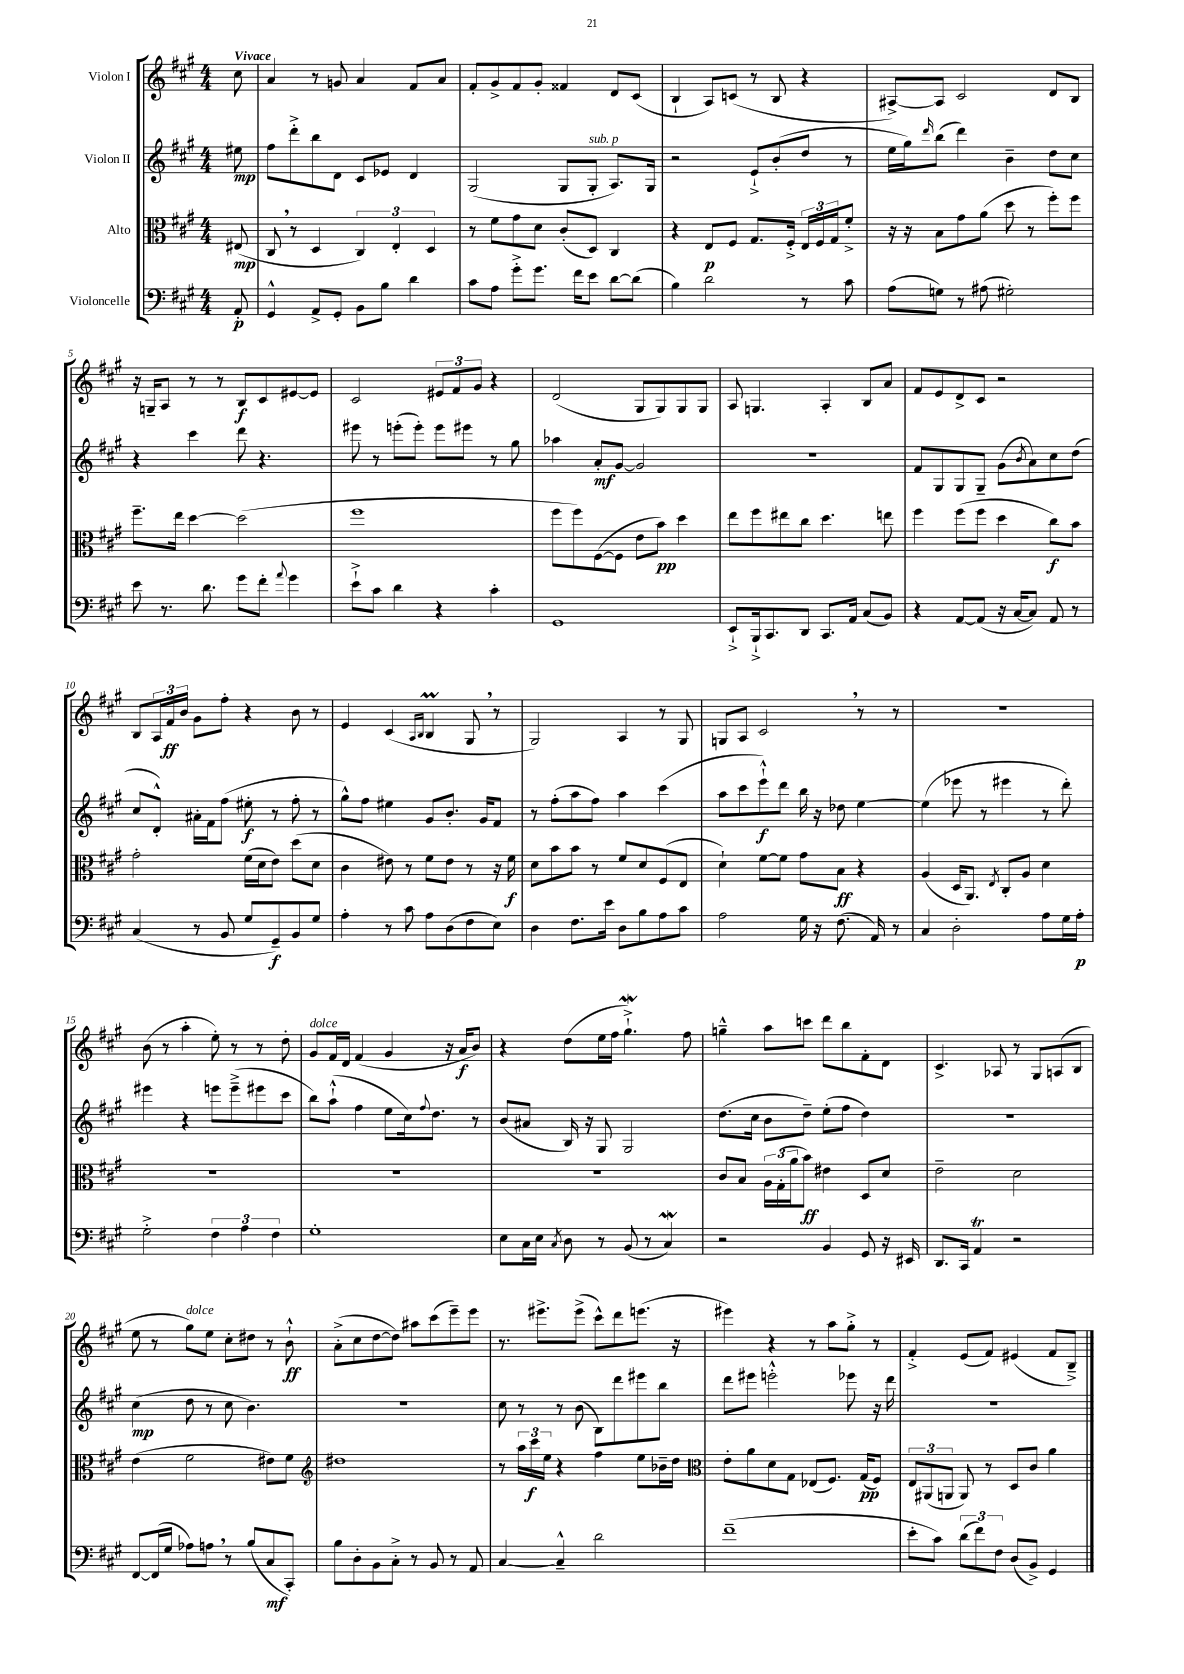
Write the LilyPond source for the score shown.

<<
\new StaffGroup <<
\new Staff = "s0" \with { instrumentName = "Violon I" } {
    \clef treble \key a \major \numericTimeSignature \time 4/4 \partial 8 \tempo "Vivace"
    cis''8 |
    a'4 r8 g'8 a'4 fis'8 a'8 |
    fis'8-. gis'8-> fis'8 gis'8-. fisis'4 d'8 cis'8( |
    b4-! a8) c'8( r8 b8 r4 |
    ais8~->) ais8 cis'2 d'8 b8 |
    r16 g16-- a8 r8 r8 b8\f cis'8 eis'8~ eis'8 |
    cis'2 \tuplet 3/2 { eis'8 fis'8 gis'8 } r4 |
    d'2( gis8 gis8) gis8 gis8 |
    a8 g4. a4-. b8 a'8 |
    fis'8 e'8 d'8-> cis'8 r2 |
    b8 \tuplet 3/2 { a16 fis'16\ff b'16 } gis'8 fis''8-. r4 b'8 r8 |
    e'4 cis'4( \grace { a16 b16 } b4\prall gis8 \breathe r8 |
    gis2) a4 r8 gis8 |
    g8 a8 cis'2 \breathe r8 r8 |
    R1 |
    b'8( r8 a''4-. e''8-.) r8 r8 d''8-. |
    gis'8^\markup { \italic "dolce" } fis'16 d'16 fis'4( gis'4 r16 a'16\f b'8) |
    r4 d''8( e''16 fis''16 gis''4.-!->\mordent) fis''8 |
    g''4---^ a''8 c'''8 d'''8 b''8 fis'8-. d'8 |
    cis'4.-> aes8 r8 gis8 a8( b8 |
    e''8 r8 gis''8^\markup { \italic "dolce" }) e''8 cis''8-. dis''8 r8 b'8-!-^\ff |
    a'8-.->( cis''8 d''8~ d''8) ais''8 cis'''8( e'''8--) e'''8 |
    r8. eis'''8.-> eis'''8->( cis'''8-^) d'''8 e'''8.( r16 |
    eis'''4) r4 r8 a''8 gis''8-.-> r8 |
    fis'4-.-> e'8( fis'8) eis'4( fis'8 b8--->) \bar "|." |
}
\new Staff = "s1" \with { instrumentName = "Violon II" } {
    \clef treble \key a \major \numericTimeSignature \time 4/4 \partial 8
    eis''8\mp |
    fis''8 d'''8-.-> b''8 d'8 cis'8 ees'8 d'4 |
    gis2( gis8 gis8-.^\markup { \italic "sub. p" } a8.) gis16 |
    r2 e'8-!-> b'8-.( d''8 r8 |
    e''16 gis''16) \grace { d'''16 } b''8( d'''4) b'4-- d''8 cis''8 |
    r4 cis'''4 d'''8 r4. |
    eis'''8 r8 e'''8-.( e'''8-.) e'''8 eis'''8 r8 gis''8 |
    aes''4 a'8-.\mf gis'8~ gis'2 |
    r1 |
    fis'8 gis8 gis8 gis8-- gis'8( \acciaccatura { b'8 } a'8) cis''8 d''8( |
    cis''8 d'8-.-^) ais'16-. fis'16 fis''8( eis''8-.\f r8 fis''8-. r8 |
    gis''8-^) fis''8 eis''4 gis'8 b'8.-. gis'16 fis'8 |
    r8 fis''8-.( a''8 fis''8) a''4 cis'''4( |
    a''8 cis'''8 e'''8-!-^\f) d'''8 b''16 r16 des''8 e''4~ |
    e''4( ees'''8 r8 eis'''4 r8 d'''8-.) |
    eis'''4 r4 e'''8 e'''8--->( eis'''8 cis'''8 |
    b''8) a''8-!-^( fis''4 e''8 cis''16) \appoggiatura { fis''8 } d''8. r8 |
    b'8( ais'8 b16) r16 gis8 gis2 |
    d''8.( cis''16 b'8 d''8--) e''8-.( fis''8 d''4) |
    R1 |
    cis''4\mp( d''8 r8 cis''8 b'4.) |
    R1 |
    cis''8 r8 r8 b'8( b8) d'''8 eis'''8 b''8 |
    d'''8 eis'''8 e'''2-.-^ ees'''8 r16 d'''16 |
    r1 \bar "|." |
}
\new Staff = "s2" \with { instrumentName = "Alto" } {
    \clef alto \key a \major \numericTimeSignature \time 4/4 \partial 8
    eis8\mp( |
    cis8 \breathe r8 d4 \tuplet 3/2 { cis4) e4-. d4 } |
    r8 fis'8 gis'8 d'8 cis'8-.( d8) cis4 |
    r4 e8\p fis8 gis8. fis16-.-> \tuplet 3/2 { e16 fis16 gis16 } fis'8-.-> |
    r16 r16 b8 gis'8 a'8( d''8 r8 fis''8-.) fis''8 |
    fis''8.-- e''16 d''4~ d''2( |
    fis''1 |
    fis''8 fis''8) fis8~( fis8 e'8 b'8\pp) d''4 |
    e''8 fis''8 eis''8 cis''8 d''4. e''8 |
    fis''4 fis''8( fis''8 d''4 cis''8\f) b'8 |
    gis'2-. fis'16( d'16 e'8) d''8( d'8 |
    cis'4 eis'8) r8 fis'8 eis'8 r8 r16 fis'16\f |
    d'8 b'8 b'8 r8 fis'8 d'8 fis8( e8 |
    d'4-!) fis'8~ fis'8 gis'8 b8\ff r4 |
    a4( d16 a,8.) \acciaccatura { e8 } cis8-. a8 d'4 |
    R1 |
    R1 |
    R1 |
    cis'8 b8 \tuplet 3/2 { a16 gis16-.( a'16 } b'8\ff) eis'4 d8 d'8 |
    e'2-- d'2 |
    e'4( fis'2 eis'8) fis'8 |
    \clef treble dis''1 |
    r8 \tuplet 3/2 { a''16 cis'''16\f e''16 } r4 fis''4 e''8 bes'16-- d''16 |
    \clef alto e'8-. a'8 d'8 gis8 ees8( fis8.) gis16\pp( fis8) |
    \tuplet 3/2 { e8 ais,8( a,8 } a,8) r8 d8 cis'8 a'4 \bar "|." |
}
\new Staff = "s3" \with { instrumentName = "Violoncelle" } {
    \clef bass \key a \major \numericTimeSignature \time 4/4 \partial 8
    a,8-.\p |
    gis,4-^ a,8-> gis,8-. b,8 b8 d'4 |
    cis'8 a8 gis'8-.-> gis'8. fis'16 e'8 d'8~ d'8( |
    b4) d'2 r8 cis'8 |
    a8( g8) r8 ais8( gis2-.) |
    e'8 r8. d'8. gis'8 fis'8-. \appoggiatura { a'8 } gis'4 |
    e'8-!-> cis'8 d'4 r4 cis'4-. |
    gis,1 |
    e,8-!-> b,,16-!-> cis,8. d,8 cis,8. a,16 cis8( b,8) |
    r4 a,8~ a,8( r16 cis16~ cis8) a,8 r8 |
    cis4( r8 b,8 gis8 gis,8--\f) b,8 gis8 |
    a4-. r8 cis'8 a8 d8( fis8 e8) |
    d4 fis8. e'16 d8 b8 a8 cis'8 |
    a2 gis16 r16 fis8.( a,16) r8 |
    cis4 d2-. a8 gis16 a16-.\p |
    gis2-.-> \tuplet 3/2 { fis4 a4 fis4 } |
    gis1-. |
    e8 cis16 e16 \acciaccatura { cis8 } d8 r8 b,8( r8 cis4\mordent) |
    r2 b,4 gis,8 r16 eis,16 |
    d,8. cis,16 a,4\trill r2 |
    fis,8~ fis,16( gis16 aes8) a8 \breathe r8 b8( cis8\mf cis,8-.) |
    b8 d8-. b,8 cis8-.-> r8 b,8 r8 a,8 |
    cis4~ cis4---^ d'2 |
    fis'1--( |
    e'8-. cis'8) \tuplet 3/2 { d'8( fis'8) fis8 } d8( b,8->) gis,4 \bar "|." |
}
>>
>>
